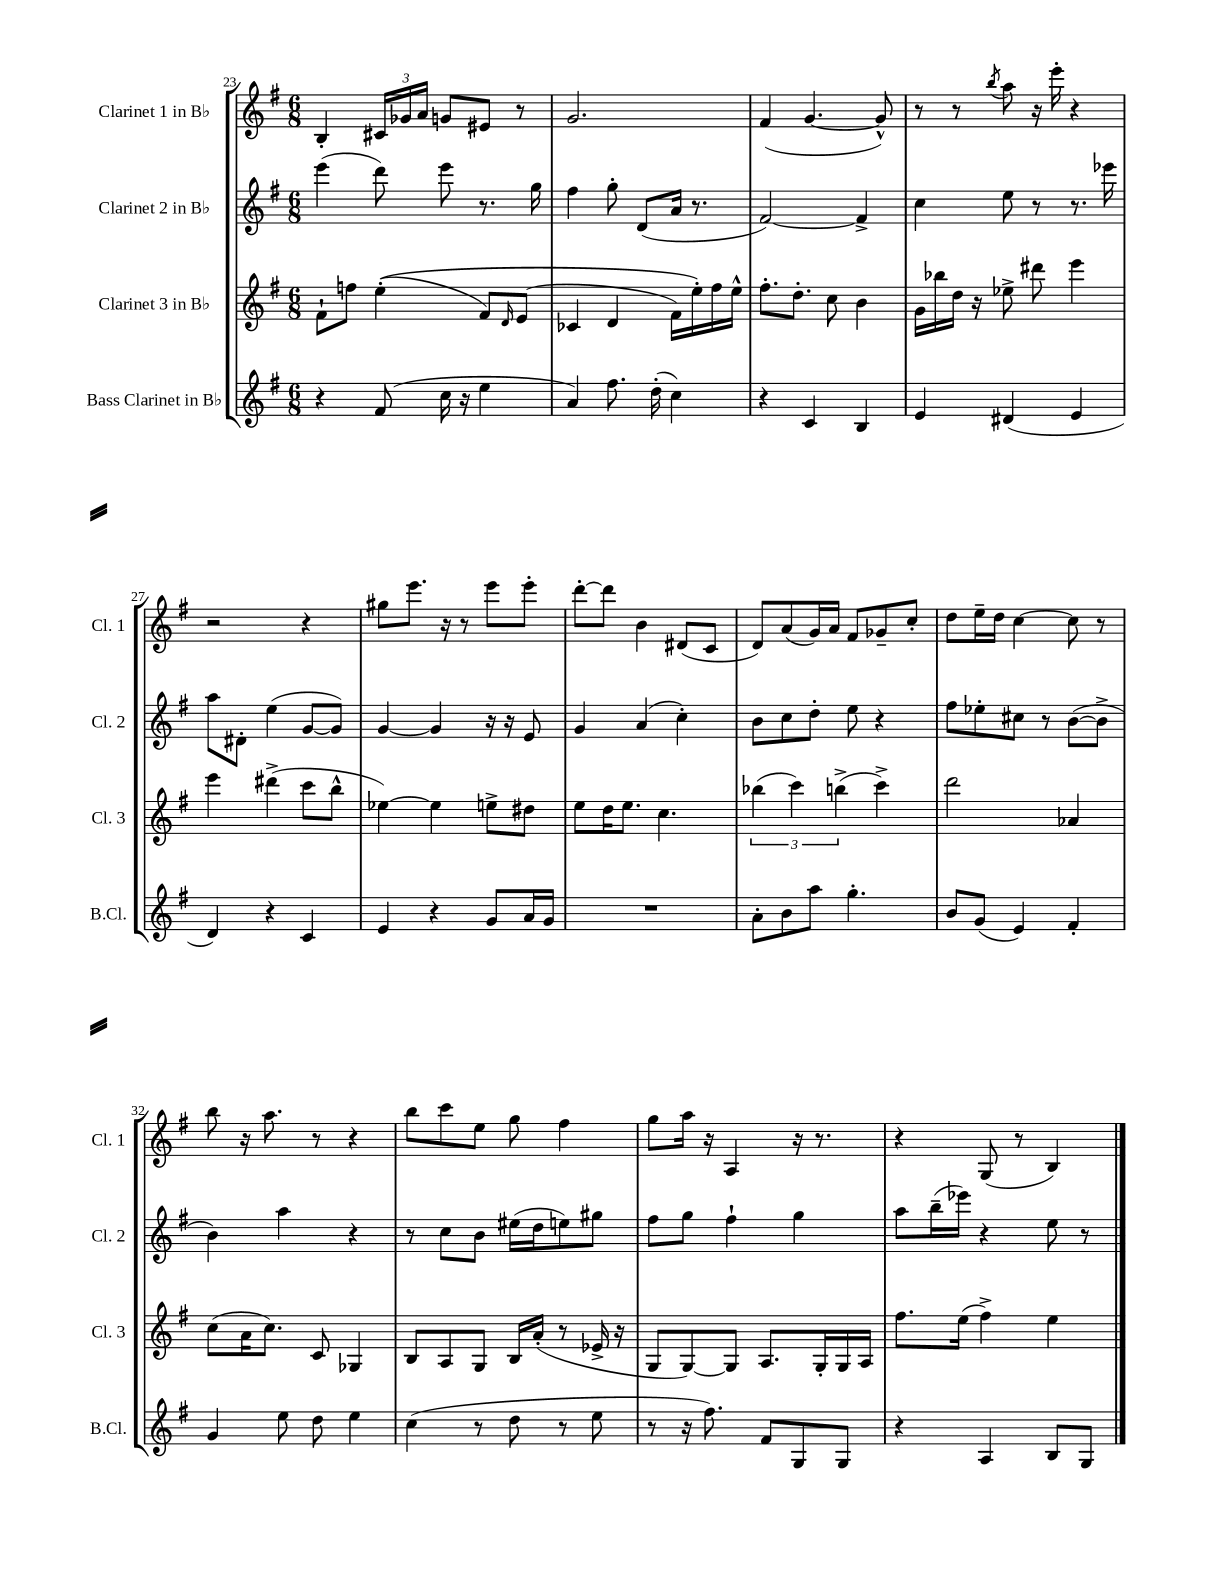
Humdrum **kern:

**kern	**kern	**kern	**kern
*part4	*part3	*part2	*part1
*staff4	*staff3	*staff2	*staff1
*I"Bass Clarinet in B♭	*I"Clarinet 3 in B♭	*I"Clarinet 2 in B♭	*I"Clarinet 1 in B♭
*I'B.Cl.	*I'Cl. 3	*I'Cl. 2	*I'Cl. 1
*clefG2	*clefG2	*clefG2	*clefG2
*k[f#]	*k[f#]	*k[f#]	*k[f#]
*M6/8	*M6/8	*M6/8	*M6/8
=23	=23	=23	=23
4r	8f#`\L	(4eee\	4B'/
.	8ffn\J	.	.
(8f#/	((4ee'\	8ddd\)	24c#X/LL
.	.	.	24g-X/
.	.	.	24a/JJ
16cc\	.	8eee\	8gn/L
16r	.	.	.
4ee\	8f#/L)	8.r	8e#X/J
.	16qqd/	.	.
.	(8e/J	.	8r
.	.	16gg\	.
=24	=24	=24	=24
4a/)	4c-X/	4ff#\	2.g/
8.ff#\	4d/	8gg'\	.
.	.	(8d/L	.
(16dd'\	.	.	.
4cc\)	16f#\LL)	16a/Jk	.
.	16ee'\)	8.r	.
.	16ff#\	.	.
.	16ee^^\JJ	.	.
=25	=25	=25	=25
4r	8.ff#'\L	[2f#/)	(4f#/
.	8.dd'\J	.	.
4c/	.	.	[4.g/
.	8cc\	.	.
4B/	4b\	4f#^/]	.
.	.	.	8g^^/])
=26	=26	=26	=26
4e/	16g\LL	4cc\	8r
.	16bb-X\	.	.
.	16dd\JJ	.	8r
.	16r	.	.
.	.	.	8qbb/
(4d#X/	8ee-X^\	8ee\	8aa\
.	8ddd#X\	8r	16r
.	.	.	16eee'\
4e/	4eee\	8.r	4r
.	.	16eee-X\	.
!!LO:LB:g=z
=27	=27	=27	=27
4d/)	4eee\	8aa\L	2r
.	.	8d#X'\J	.
4r	(4ddd#X^\	(4ee\	.
4c/	8ccc\L	[8g/L	4r
.	8bb^^\J	8g/J])	.
=28	=28	=28	=28
4e/	[4ee-X\)	[4g/	8gg#X\L
.	.	.	8.eee\J
4r	4ee-\]	4g/]	.
.	.	.	16r
.	.	.	8r
8g/L	8een^\L	16r	8eee\L
.	.	16r	.
16a/L	8dd#X\J	8e/	8eee'\J
16g/JJ	.	.	.
=29	=29	=29	=29
2.r	8ee\L	4g/	[8ddd'\L
.	16dd\K	.	8ddd\J]
.	8.ee\J	.	.
.	.	(4a/	4b\
.	4.cc\	.	.
.	.	4cc'\)	(8d#X/L
.	.	.	8c/J
=30	=30	=30	=30
8a'\L	(6bb-X\	8b\L	8d/L)
8b\	.	8cc\	(8a/
.	6ccc\)	.	.
8aa\J	.	8dd'\J	16g/L)
.	.	.	16a/JJ
.	(6bbn^\	.	.
4.gg'\	.	8ee\	8f#/L
.	4ccc^\)	4r	8g-X~/
.	.	.	8cc'/J
=31	=31	=31	=31
8b/L	2ddd\	8ff#\L	8dd\L
(8g/J	.	8ee-X'\	16ee~\L
.	.	.	16dd\JJ
4e/)	.	8cc#X\J	[4cc\
.	.	8r	.
4f#'/	4a-X/	([8b\L	8cc\]
.	.	8b^\J]	8r
!!LO:LB:g=z
=32	=32	=32	=32
4g/	(8cc\L	4b\)	8bb\
.	16a\K	.	16r
.	8.cc\J)	.	8.aa\
8ee\	.	4aa\	.
8dd\	8c/	.	8r
4ee\	4G-X/	4r	4r
=33	=33	=33	=33
(4cc\	8B/L	8r	8bb\L
.	8A/	8cc\L	8ccc\
8r	8G/J	8b\J	8ee\J
8dd\	16B/LL	(16ee#X\LL	8gg\
.	(16a'/JJ	16dd\J	.
8r	8r	8een\)	4ff#\
8ee\	16e-X^/	8gg#X\J	.
.	16r	.	.
=34	=34	=34	=34
8r	8G/L	8ff#\L	8gg\L
16r	[8G/)	8gg\J	16aa\Jk
8.ff#\)	.	.	16r
.	8G/J]	4ff#`\	4A/
8f#/L	8.A/L	.	.
8G/	.	4gg\	16r
.	16G'/L	.	8.r
8G/J	16G/	.	.
.	16A/JJ	.	.
=35	=35	=35	=35
4r	8.ff#\L	8aa\L	4r
.	.	(16bb~\L	.
.	(16ee\Jk	16eee-X\JJ)	.
4A/	4ff#^\)	4r	(8G/
.	.	.	8r
8B/L	4ee\	8ee\	4B/)
8G/J	.	8r	.
==	==	==	==
*-	*-	*-	*-
